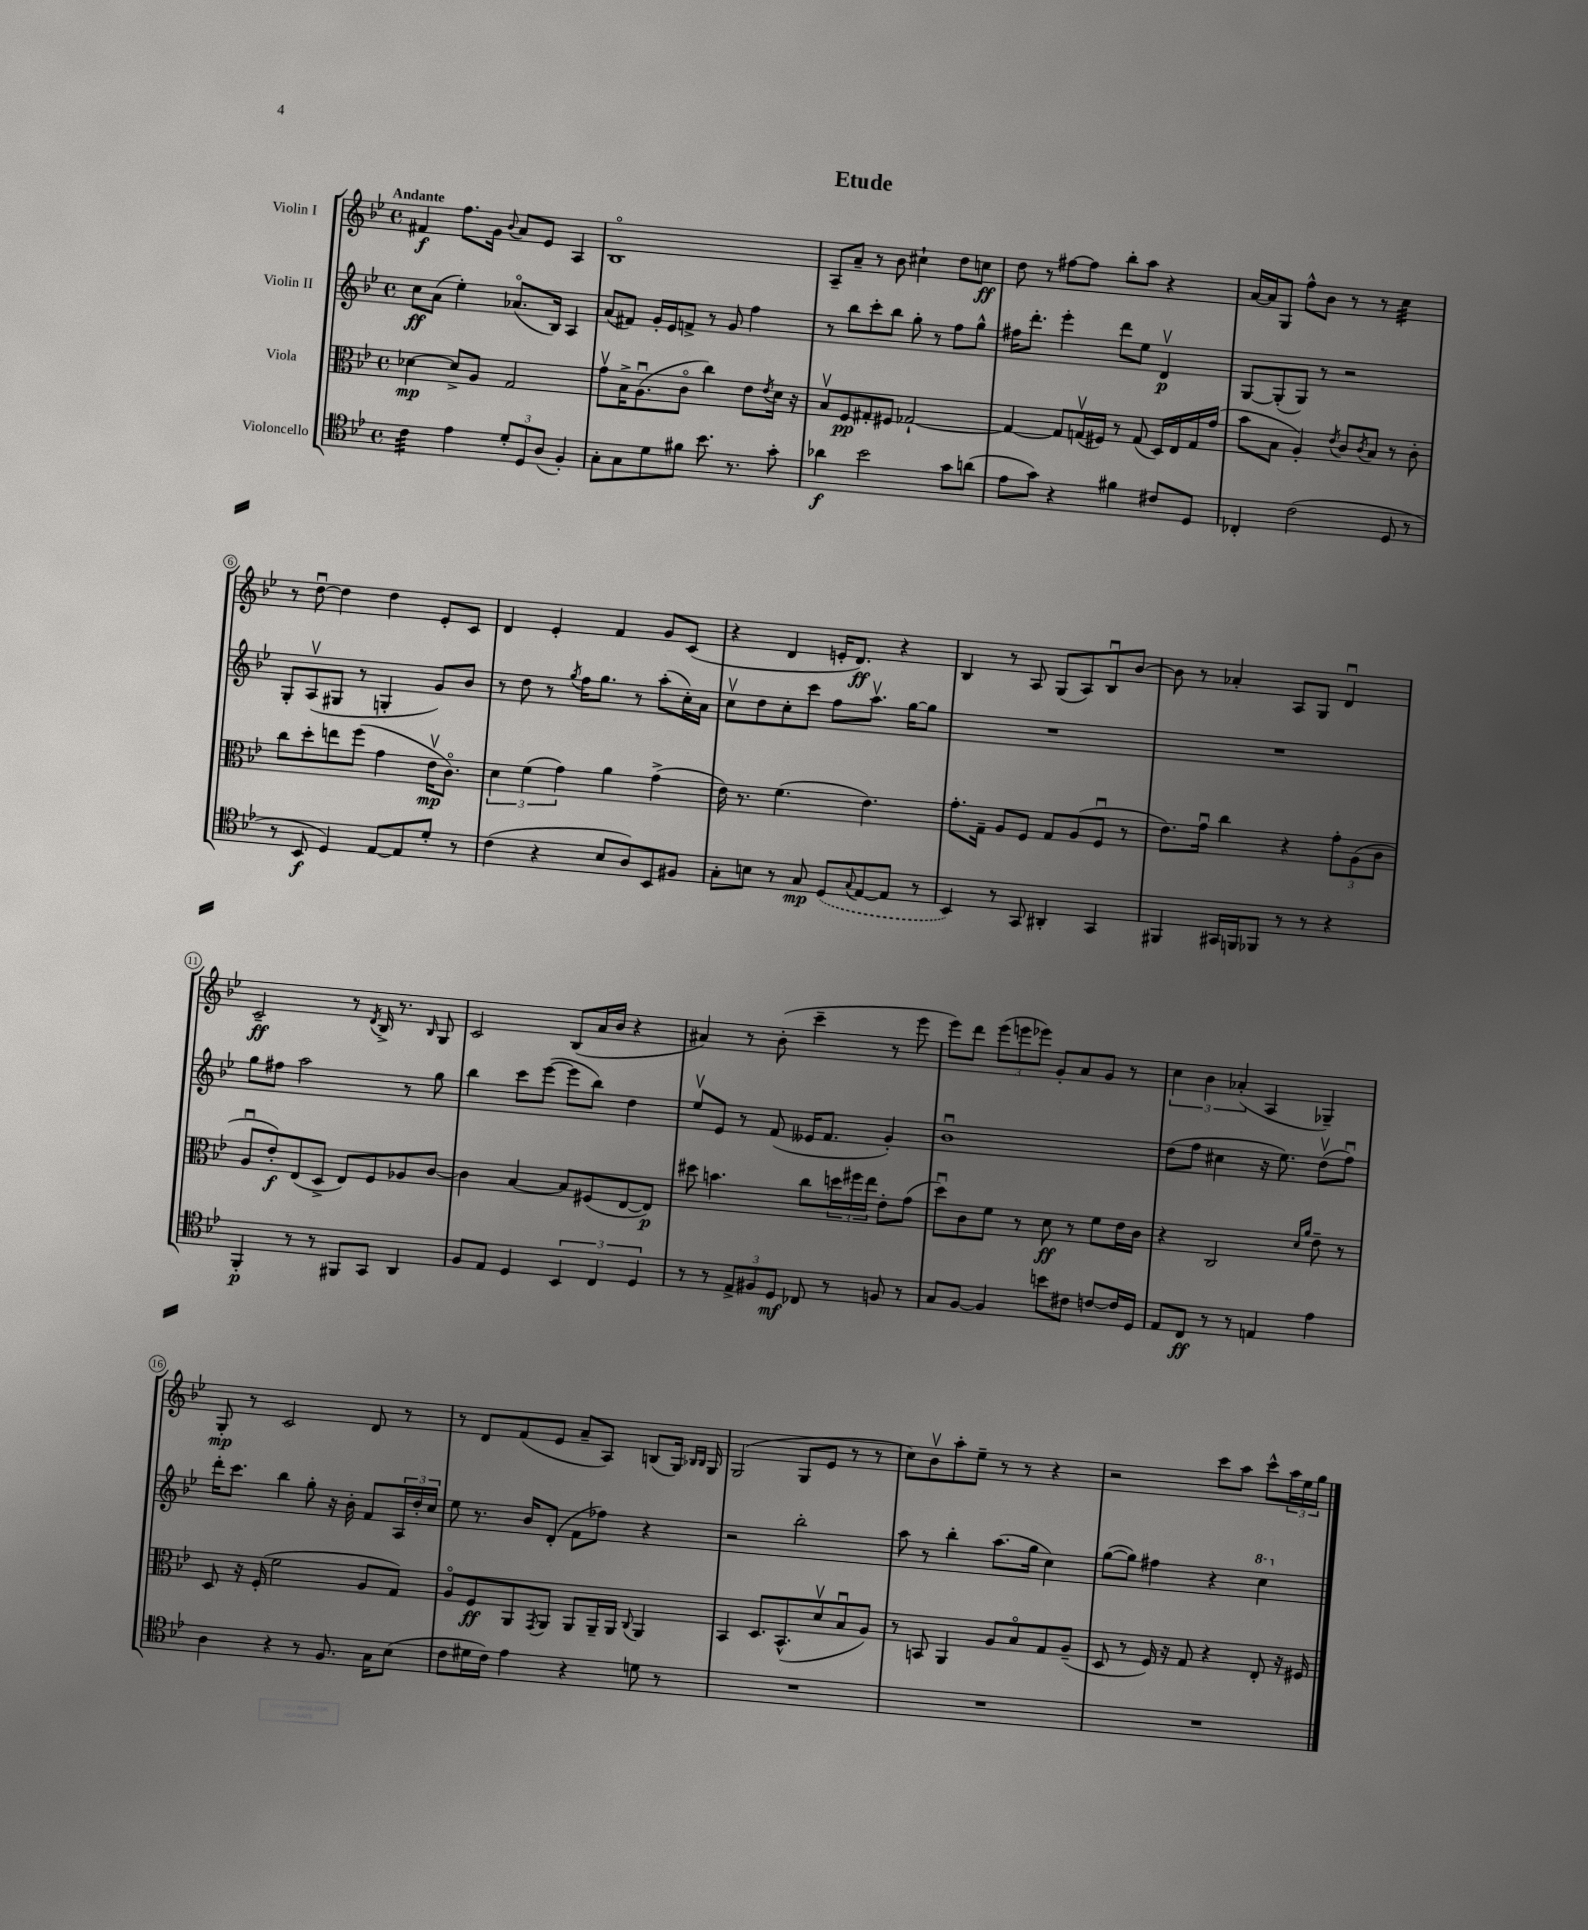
\header { title = "Etude" }
<<
\new StaffGroup <<
\new Staff = "s0" \with { instrumentName = "Violin I" } {
    \clef treble \key bes \major \defaultTimeSignature \time 4/4 \tempo "Andante"
    fis'4\f f''8. g'16 \appoggiatura { bes'8 } a'8 ees'8 a4 |
    bes1\flageolet |
    a8-- a'8-- r8 bes'8 cis''4-! d''8 c''8\ff |
    d''8 r8 fis''8~ fis''8 bes''8-. a''8 r4 |
    a'16~ a'16 g8 f''8-^ bes'8 r8 r8 c''4:32 |
    r8 d''8~\downbow d''4 d''4 ees'8-. c'8 |
    d'4 ees'4-. f'4 g'8 c'8( |
    r4 d'4 e'16-. d'8.\ff) r4 |
    bes4 r8 a8 g8( a8) bes8\downbow bes'8~ |
    bes'8 r8 aes'4-. a8 g8 d'4\downbow |
    c'2--\ff r8 \acciaccatura { d'8 } bes16-> r8. \grace { bes16 } g8 |
    c'2 bes8( a'16 bes'16 r4 |
    ais'4) r8 bes'8-.( c'''4-- r8 ees'''8 |
    ees'''8) d'''8 \tuplet 3/2 { ees'''8( e'''8 ees'''8) } g'8-. a'8 g'8 r8 |
    \tuplet 3/2 { c''4 bes'4 aes'4-.( } a4 ges4--) |
    g8-.\mp r8 c'2 d'8 r8 |
    r8 d'8 f'8( ees'8 a'8-- a8) b8( g16) \grace { bes16 bes16 } g16 |
    g2( g8 ees'8 r8 r8 |
    c''8) bes'8\upbow a''8-. ees''8-- r8 r8 r4 |
    r2 c'''8 a''8 c'''8-^ \tuplet 3/2 { a''16 ees''16 g''16 } \bar "|." |
}
\new Staff = "s1" \with { instrumentName = "Violin II" } {
    \clef treble \key bes \major \defaultTimeSignature \time 4/4
    c''8\ff a'8( ees''4-.) aes'8.\flageolet( bes16) a4 |
    a'8( fis'8) g'16-. ees'16 f'8-> r8 g'8 f''4 |
    r8 bes''8 c'''8-. bes''8 g''8-. r8 f''8 g''8-^ |
    fis''16 d'''8.-. ees'''4-. d'''8 ees''8 d'4\upbow\p |
    g8~ g8-.( g8) r8 r2 |
    g8-. a8\upbow( gis8 r8 g4-. g'8) bes'8 |
    r8 d''8 r8 \acciaccatura { g''8 } f''16 g''8. r8 a''8-.( c''16-.) a'16 |
    c''8\upbow d''8 c''8-. c'''8 f''8 a''8.\upbow g''16~ g''8 |
    R1 |
    R1 |
    g''8 fis''8 a''2 r8 g''8 |
    bes''4 c'''8 ees'''8~( ees'''8 bes''8) d''4 |
    ees''8\upbow ees'8 r8 f'8( eeses'16 f'8. g'4-.) |
    bes'1\downbow |
    d''8( f''8 cis''4 r16 ees''8.) d''8\upbow( f''8\downbow) |
    d'''16-. c'''8. bes''4 g''8-. r16 bes'16-. f'8 \tuplet 3/2 { a16 d''16-. c''16 } |
    ees''8 r8. bes'16 d'8-.( f'8 fes''8) r4 |
    r2 bes''2-. |
    a''8 r8 bes''4-. a''8.( g''16 c''4) |
    g''8~( g''8) fis''4 r4 \ottava #1 c'''4 \ottava #0 \bar "|." |
}
\new Staff = "s2" \with { instrumentName = "Viola" } {
    \clef alto \key bes \major \defaultTimeSignature \time 4/4
    des'4~\mp des'8-> a8 g2 |
    g'8\upbow bes16-> a8.\downbow( c'8\flageolet c''4) ees'8 \acciaccatura { ees'8 } d'16 r16 |
    bes8\upbow f8\pp gis8-. fis8 ges2~-! |
    ges4~ ges8 g16\upbow( fis16) r8 g8( d16) ees16 g16 g'16( |
    bes'8 bes8 a4-.) \acciaccatura { ees'8 } c'8 \acciaccatura { c'8 } bes8 r8 c'8-. |
    c''8 d''8-. e''8 f''8( g'4 ees'16\upbow\mp c'8.\flageolet) |
    \tuplet 3/2 { d'4 f'4( g'4) } a'4 g'4->( |
    ees'16) r8. f'4.( ees'4.) |
    g'8.-. g16-- a8 f8 g8 a8( f8\downbow r8 |
    ees'8.) g'16\downbow c''4 r4 \tuplet 3/2 { g'8-. a8( c'8 } |
    a8\downbow ees'8-.\f) ees8( d8-> ees8) f8 aes8 c'8~ |
    c'4 bes4~ bes8 fis8( ees8~ ees8\p) |
    dis''8 b'4. c''8 \tuplet 3/2 { d''16 fis''16 ees''16 } ees'8-. g'8( |
    d''8\downbow) c'8 f'8 r8 d'8\ff r8 f'8 ees'16 c'16 |
    r4 c2 \grace { d'16 a'16 } ees'8-- r8 |
    d8 r16 f16-.( f'2 a8 g8) |
    a8\flageolet f8\ff a,8 \acciaccatura { g,8 } a,8 a,8 a,16-- a,16 \appoggiatura { c8 } a,4 |
    bes,4 d8. bes,8.-^( d'8\upbow bes8\downbow a8) |
    r8 b,8 a,4 a8 bes8\flageolet g8 a8--( |
    d8 r8 f16) r16 g8 r4 ees8-. r16 fis16 \bar "|." |
}
\new Staff = "s3" \with { instrumentName = "Violoncello" } {
    \clef tenor \key bes \major \defaultTimeSignature \time 4/4
    c'4:32 ees'4 \tuplet 3/2 { d'8-. d8 a8( } f4-.) |
    g8-. g8 d'8 fis'8 bes'8. r8. g'8-. |
    aes'4\f bes'2 g'8 a'8( |
    ees'8 g'8) r4 fis'4 cis'8 d8 |
    ces4-. c'2( d8 r8 |
    r8 bes,8\f d4) ees8~ ees8 d'8-. r8 |
    c'4( r4 bes8 a8) bes,8 fis8 |
    g8-. b8 r8 g8\mp \once \slurDashed d8( \appoggiatura { g8 } ees8~ ees8 r8 |
    bes,4) r8 g,8 ais,4-. g,4 |
    fis,4 gis,16 f,16 fes,8 r8 r8 r4 |
    f,4-.\p r8 r8 fis,8 g,8 a,4 |
    f8 ees8 d4 \tuplet 3/2 { bes,4 c4 d4 } |
    r8 r8 \tuplet 3/2 { ees8-> fis8 d8\mf } ces8 r8 f8 r8 |
    g8 f8~ f4 b'8 cis'8 c'8~ c'16 d16 |
    ees8 c8\ff r8 r8 e4 ees'4 |
    a4 r4 r8 f8. g16 bes8( |
    c'8 dis'16 c'16) ees'4 r4 d'8 r8 |
    R1 |
    R1 |
    R1 \bar "|." |
}
>>
>>
\layout { \context { \Score \override BarNumber.stencil = #(make-stencil-circler 0.1 0.3 ly:text-interface::print) } }
